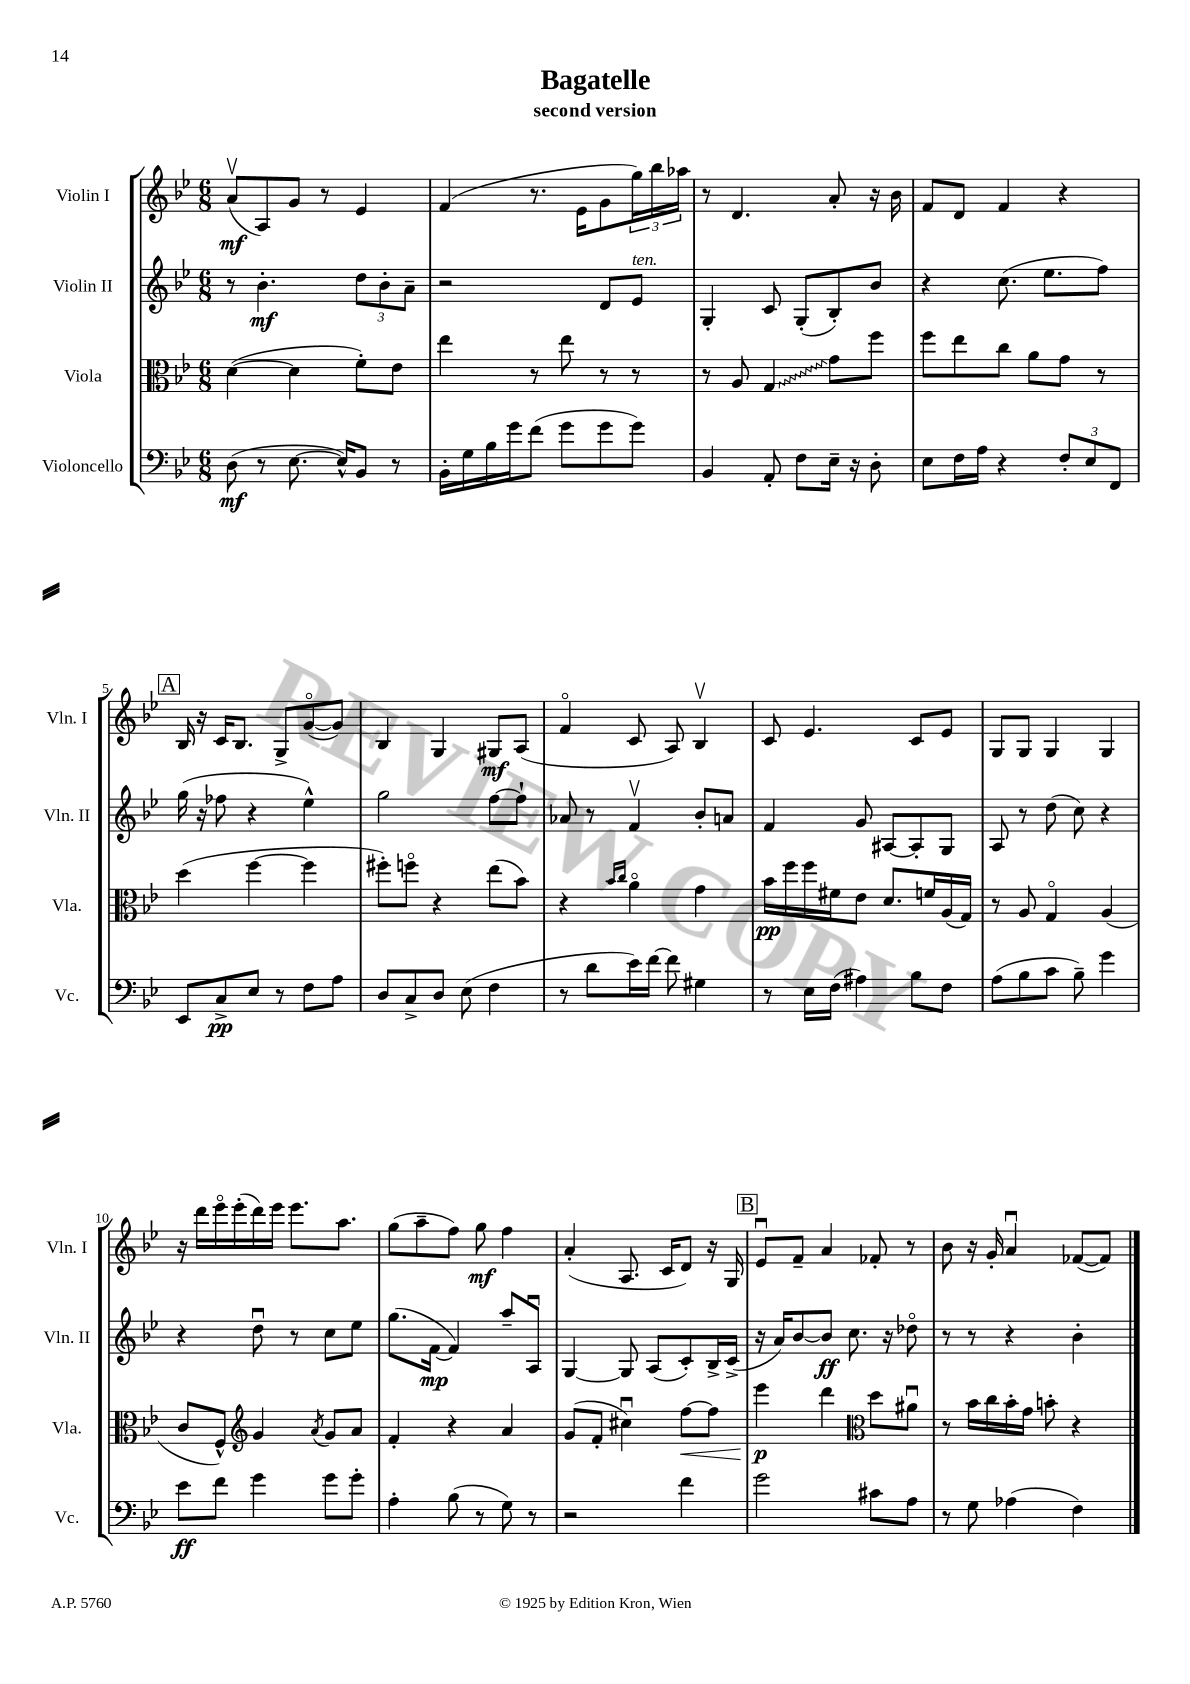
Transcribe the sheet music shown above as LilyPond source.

\header { title = "Bagatelle" subtitle = "second version" }
<<
\new StaffGroup <<
\new Staff = "s0" \with { instrumentName = "Violin I" shortInstrumentName = "Vln. I" } {
    \clef treble \key bes \major \numericTimeSignature \time 6/8
    a'8\upbow\mf( a8) g'8 r8 ees'4 |
    f'4( r8. ees'16 g'8 \tuplet 3/2 { g''16) bes''16 aes''16 } |
    r8 d'4. a'8-. r16 bes'16 |
    f'8 d'8 f'4 r4 |
    \mark \markup { \box "A" } bes16 r16 c'16 bes8. g8-> g'8~\flageolet( g'8) |
    bes4 g4 gis8\mf a8( |
    f'4\flageolet c'8 a8) bes4\upbow |
    c'8 ees'4. c'8 ees'8 |
    g8 g8 g4 g4 |
    r16 d'''16 ees'''16\flageolet ees'''16-.( d'''16) ees'''16 ees'''8. a''8. |
    g''8( a''8-- f''8) g''8\mf f''4 |
    a'4-.( a8. c'16 d'8) r16 g16 |
    \mark \markup { \box "B" } ees'8\downbow f'8-- a'4 fes'8-. r8 |
    bes'8 r16 g'16-. a'4\downbow fes'8~( fes'8) \bar "|." |
}
\new Staff = "s1" \with { instrumentName = "Violin II" shortInstrumentName = "Vln. II" } {
    \clef treble \key bes \major \numericTimeSignature \time 6/8
    r8 bes'4.-.\mf \tuplet 3/2 { d''8 bes'8-. a'8-- } |
    r2 d'8 ees'8^\markup { \italic "ten." } |
    g4-. c'8 g8-.( bes8-.) bes'8 |
    r4 c''8.( ees''8. f''8) |
    \mark \markup { \box "A" } g''16( r16 fes''8 r4 ees''4-^) |
    g''2 f''8~ f''8-! |
    aes'8 r8 f'4\upbow bes'8-. a'8 |
    f'4 g'8 ais8~ ais8-. g8 |
    a8 r8 d''8( c''8) r4 |
    r4 d''8\downbow r8 c''8 ees''8 |
    g''8.( f'16~\mp f'4) a''8-- a8\downbow |
    g4~ g8 a8( c'8-.) bes16-> c'16->( |
    \mark \markup { \box "B" } r16 a'16) bes'8~ bes'8\ff c''8. r16 des''8\flageolet |
    r8 r8 r4 bes'4-. \bar "|." |
}
\new Staff = "s2" \with { instrumentName = "Viola" shortInstrumentName = "Vla." } {
    \clef alto \key bes \major \numericTimeSignature \time 6/8
    d'4~( d'4 f'8-.) ees'8 |
    ees''4 r8 ees''8 r8 r8 |
    r8 a8 \once \override Glissando.style = #'zigzag g4\glissando g'8 f''8 |
    f''8 ees''8 c''8 a'8 g'8 r8 |
    \mark \markup { \box "A" } d''4( f''4~ f''4 |
    fis''8-.) f''8\flageolet r4 ees''8( bes'8) |
    r4 \grace { bes'16 c''16 } a'4\flageolet g'4 |
    bes'16\pp f''16 f''16 fis'16 ees'8 d'8. f'16 a16( g16) |
    r8 a8 g4\flageolet a4( |
    c'8 f8-^) \clef treble g'4 \acciaccatura { a'8 } g'8 a'8 |
    f'4-. r4 a'4 |
    g'8( f'8-. cis''4\downbow) f''8~\< f''8 |
    \mark \markup { \box "B" } ees'''4\p\! d'''4 \clef alto d''8 ais'8\downbow |
    r8 bes'16 c''16 bes'16-. g'16 b'8-. r4 \bar "|." |
}
\new Staff = "s3" \with { instrumentName = "Violoncello" shortInstrumentName = "Vc." } {
    \clef bass \key bes \major \numericTimeSignature \time 6/8
    d8\mf( r8 ees8.~ ees16-^) bes,8 r8 |
    bes,16-. g16 bes16 g'16 f'8( g'8 g'8 g'8) |
    bes,4 a,8-. f8 ees16-- r16 d8-. |
    ees8 f16 a16 r4 \tuplet 3/2 { f8-. ees8 f,8 } |
    \mark \markup { \box "A" } ees,8 c8->\pp ees8 r8 f8 a8 |
    d8 c8-> d8 ees8( f4 |
    r8 d'8 ees'16) f'16~ f'8 gis4 |
    r8 ees16 f16( ais4) bes8 f8 |
    a8( bes8 c'8 bes8--) g'4 |
    ees'8\ff f'8 g'4 g'8 g'8-. |
    a4-. bes8( r8 g8) r8 |
    r2 f'4 |
    \mark \markup { \box "B" } g'2 cis'8 a8 |
    r8 g8 aes4( f4) \bar "|." |
}
>>
>>
